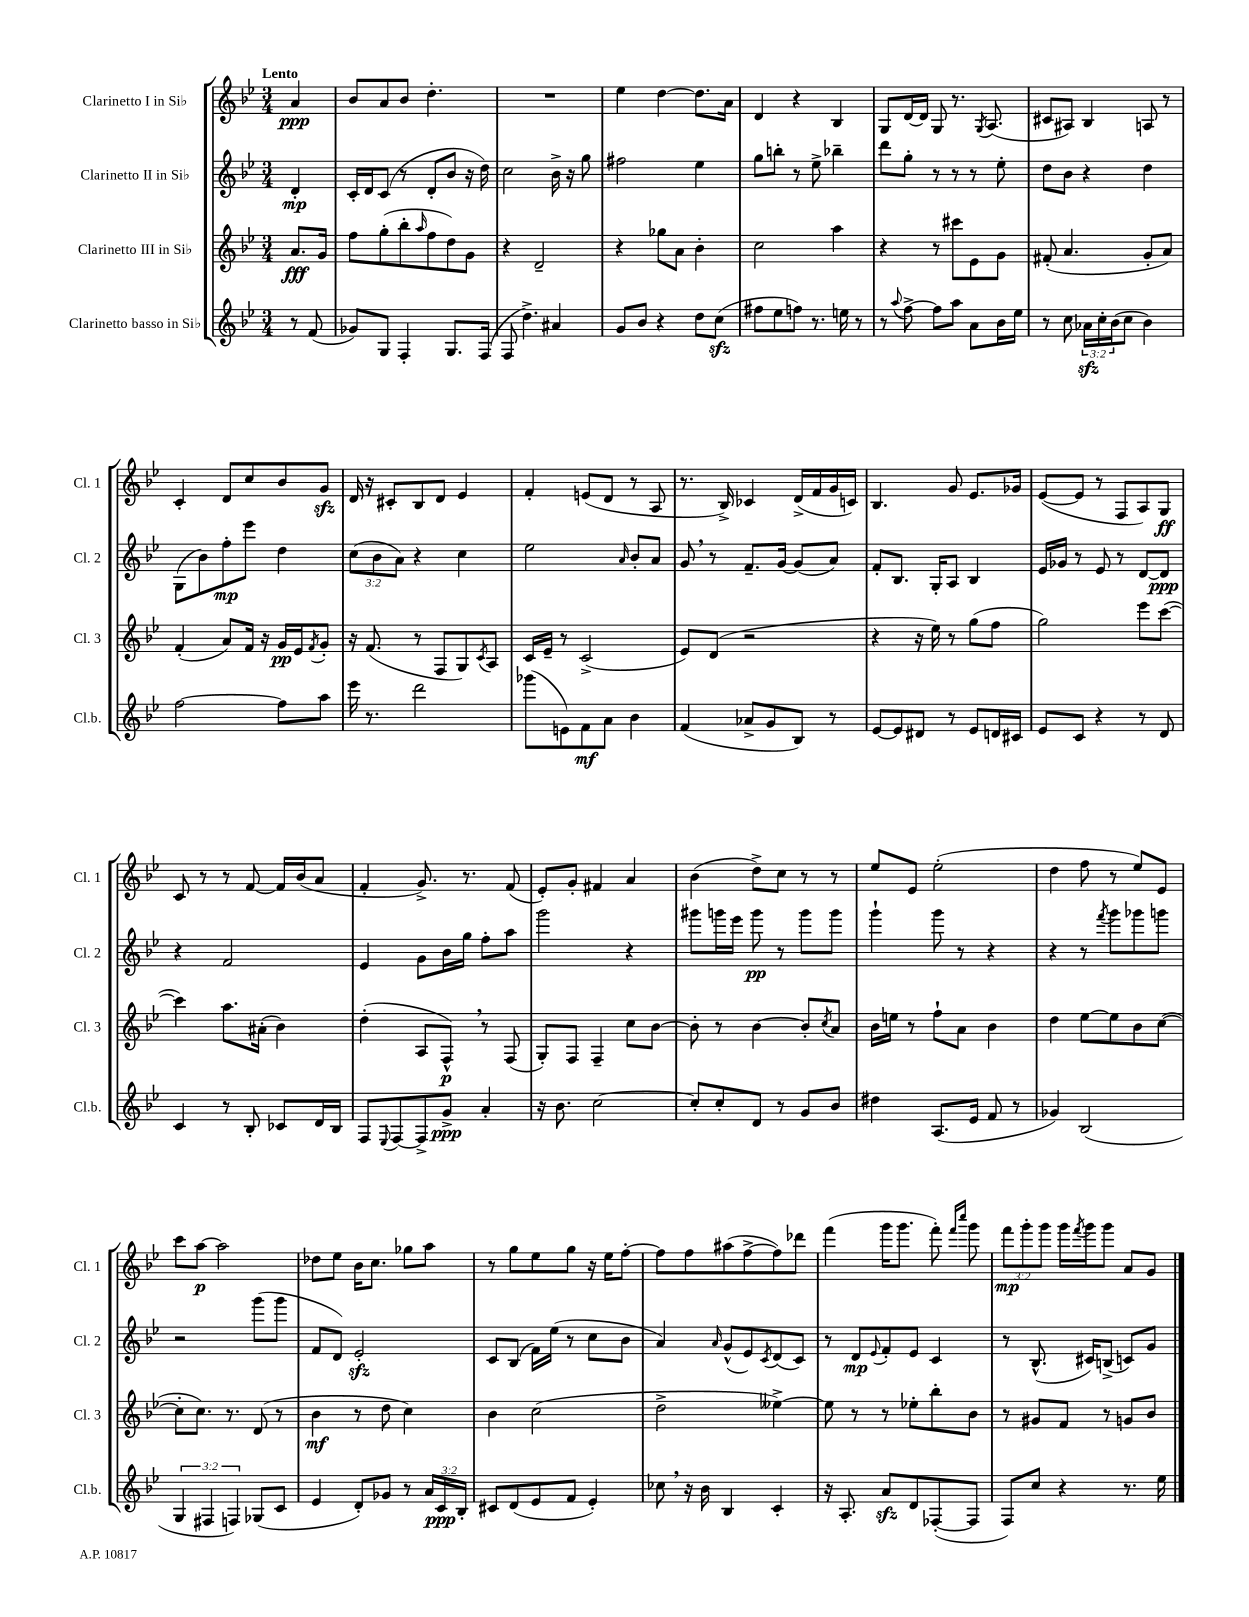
<<
\new StaffGroup <<
\new Staff = "s0" \with { instrumentName = "Clarinetto I in Sib" shortInstrumentName = "Cl. 1" } {
    \clef treble \key bes \major \numericTimeSignature \time 3/4 \override Staff.TupletNumber.text = #tuplet-number::calc-fraction-text \partial 4 \tempo "Lento"
    a'4\ppp |
    bes'8 a'8 bes'8 d''4.-. |
    R2. |
    ees''4 d''4~ d''8. a'16 |
    d'4 r4 bes4 |
    g8 d'16~ d'16 g8 r8. \acciaccatura { g8 } a8.( |
    cis'8 ais8) bes4 a8 r8 |
    c'4-. d'8 c''8 bes'8 g'8\sfz |
    d'16 r16 cis'8-. bes8 d'8 ees'4 |
    f'4-. e'8( d'8 r8 a8 |
    r8. bes16->) ces'4 d'16->( f'16 g'16 c'16) |
    bes4. g'8 ees'8. ges'16 |
    ees'8~( ees'8 r8 f8 a8) g8\ff |
    c'8 r8 r8 f'8~ f'16 bes'16( a'8 |
    f'4-. g'8.->) r8. f'8( |
    ees'8-.) g'8-. fis'4 a'4 |
    bes'4( d''8->) c''8 r8 r8 |
    ees''8 ees'8 ees''2-.( |
    d''4 f''8 r8 ees''8) ees'8 |
    c'''8 a''8~\p a''2 |
    des''8 ees''8 bes'16 c''8. ges''8 a''8 |
    r8 g''8 ees''8 g''8 r16 ees''16 f''8~-. |
    f''8 f''8 ais''8( f''8~-> f''8) des'''8 |
    f'''4( g'''16 g'''8. f'''8-.) \grace { f'''16 c''''16 } g'''8 |
    \tuplet 3/2 { f'''8\mp g'''8-. g'''8 } g'''16 \acciaccatura { f'''8 } g'''16 g'''8 a'8 g'8 \bar "|." |
}
\new Staff = "s1" \with { instrumentName = "Clarinetto II in Sib" shortInstrumentName = "Cl. 2" } {
    \clef treble \key bes \major \numericTimeSignature \time 3/4 \override Staff.TupletNumber.text = #tuplet-number::calc-fraction-text \partial 4
    d'4-.\mp |
    c'16-. d'16 c'8( r8 d'8-. bes'8 r16 d''16) |
    c''2 bes'16-> r16 g''8 |
    fis''2 ees''4 |
    g''8 b''8-. r8 ees''8-> bes''4-- |
    d'''8 g''8-. r8 r8 r8 ees''8-. |
    d''8 bes'8 r4 d''4 |
    g8( bes'8) f''8-.\mp ees'''8 d''4 |
    \tuplet 3/2 { c''8( bes'8 a'8) } r4 c''4 |
    ees''2 \grace { a'16 } bes'8-. a'8 |
    g'8 \breathe r8 f'8.-- g'16~ g'8( a'8) |
    f'8-. bes8. g16-. a8 bes4 |
    ees'16 ges'16 r8 ees'8 r8 d'8~ d'8\ppp |
    r4 f'2 |
    ees'4 g'8 bes'16 g''16 f''8-. a''8 |
    g'''2 r4 |
    gis'''8 g'''16 ees'''16 g'''8\pp r8 g'''8 g'''8 |
    g'''4-! g'''8 r8 r4 |
    r4 r8 \acciaccatura { f'''8 } g'''8 ges'''8 g'''8 |
    r2 g'''8( g'''8 |
    f'8 d'8) ees'2-.\sfz |
    c'8 bes8( f'16) ees''16( r8 c''8 bes'8 |
    a'4) \grace { a'16 } g'8-^( ees'8) \acciaccatura { c'8 } d'8( c'8) |
    r8 d'8\mp \appoggiatura { ees'8 } f'8-. ees'8 c'4 |
    r8 bes8.-^( cis'16) b8->( c'8) g'8 \bar "|." |
}
\new Staff = "s2" \with { instrumentName = "Clarinetto III in Sib" shortInstrumentName = "Cl. 3" } {
    \clef treble \key bes \major \numericTimeSignature \time 3/4 \partial 4
    a'8.\fff g'16 |
    f''8 g''8-.( bes''8-. \grace { a''16 } f''8 d''8) g'8 |
    r4 d'2-- |
    r4 ges''8 a'8 bes'4-. |
    c''2 a''4 |
    r4 r8 cis'''8 ees'8 g'8 |
    fis'8-.( a'4. g'8-. a'8) |
    f'4-.( a'8) f'16 r16 g'16\pp ees'16 \acciaccatura { f'8 } g'8-. |
    r16 f'8.( r8 f8 g8) \acciaccatura { c'8 } a8 |
    c'16 ees'16-- r8 c'2->( |
    ees'8) d'8( r2 |
    r4 r16 ees''16) r8 g''8( f''8 |
    g''2) ees'''8 c'''8~( |
    c'''4) a''8. ais'16-.( bes'4) |
    d''4-.( a8 f8-^\p) \breathe r8 f8( |
    g8-.) f8 f4-- c''8 bes'8~ |
    bes'8-. r8 bes'4~ bes'8-. \acciaccatura { c''8 } a'8 |
    bes'16 e''16 r8 f''8-! a'8 bes'4 |
    d''4 ees''8~ ees''8 bes'8 c''8~( |
    c''8-. c''8.) r8. d'8( r8 |
    bes'4\mf r8 d''8 c''4) |
    bes'4 c''2( |
    d''2-> eeses''4~->) |
    eeses''8 r8 r8 ees''8-. bes''8-. bes'8 |
    r8 gis'8 f'8 r8 g'8 bes'8 \bar "|." |
}
\new Staff = "s3" \with { instrumentName = "Clarinetto basso in Sib" shortInstrumentName = "Cl.b." } {
    \clef treble \key bes \major \numericTimeSignature \time 3/4 \override Staff.TupletNumber.text = #tuplet-number::calc-fraction-text \partial 4
    r8 f'8( |
    ges'8) g8 f4-. g8. f16( |
    f8 d''4.->) ais'4 |
    g'8 bes'8 r4 d''8 c''8\sfz( |
    fis''8 ees''8 f''8) r8. e''16 r8 |
    r8 \appoggiatura { a''8 } f''8~-> f''8 a''8 a'8 bes'16 ees''16 |
    r8 c''8 \tuplet 3/2 { aes'16\sfz c''16-. bes'16( } c''8 bes'4) |
    f''2~ f''8 a''8 |
    ees'''16 r8. d'''2 |
    ges'''8( e'8) f'8\mf a'8 bes'4 |
    f'4( aes'8-> g'8 bes8) r8 |
    ees'8~ ees'8 dis'8 r8 ees'8 d'16 cis'16 |
    ees'8 c'8 r4 r8 d'8 |
    c'4 r8 bes8-. ces'8 d'16 bes16 |
    f8 \appoggiatura { ees8 } f8~ f8-> g'8->\ppp a'4-. |
    r16 bes'8. c''2~ |
    c''8-. c''8-. d'8 r8 g'8 bes'8 |
    dis''4 a8.( ees'16 f'8 r8 |
    ges'4) bes2( |
    \tuplet 3/2 { g4 fis4 f4) } ges8( c'8 |
    ees'4 d'8-.) ges'8 r8 \tuplet 3/2 { a'16 c'16\ppp bes16-. } |
    cis'8 d'8( ees'8 f'8 ees'4-.) |
    ces''8 \breathe r16 bes'16 bes4 c'4-. |
    r16 a8.-. a'8\sfz d'8 fes8~-.( fes8 |
    f8) c''8 r4 r8. ees''16 \bar "|." |
}
>>
>>
\layout { \context { \Score \remove "Bar_number_engraver" } }
